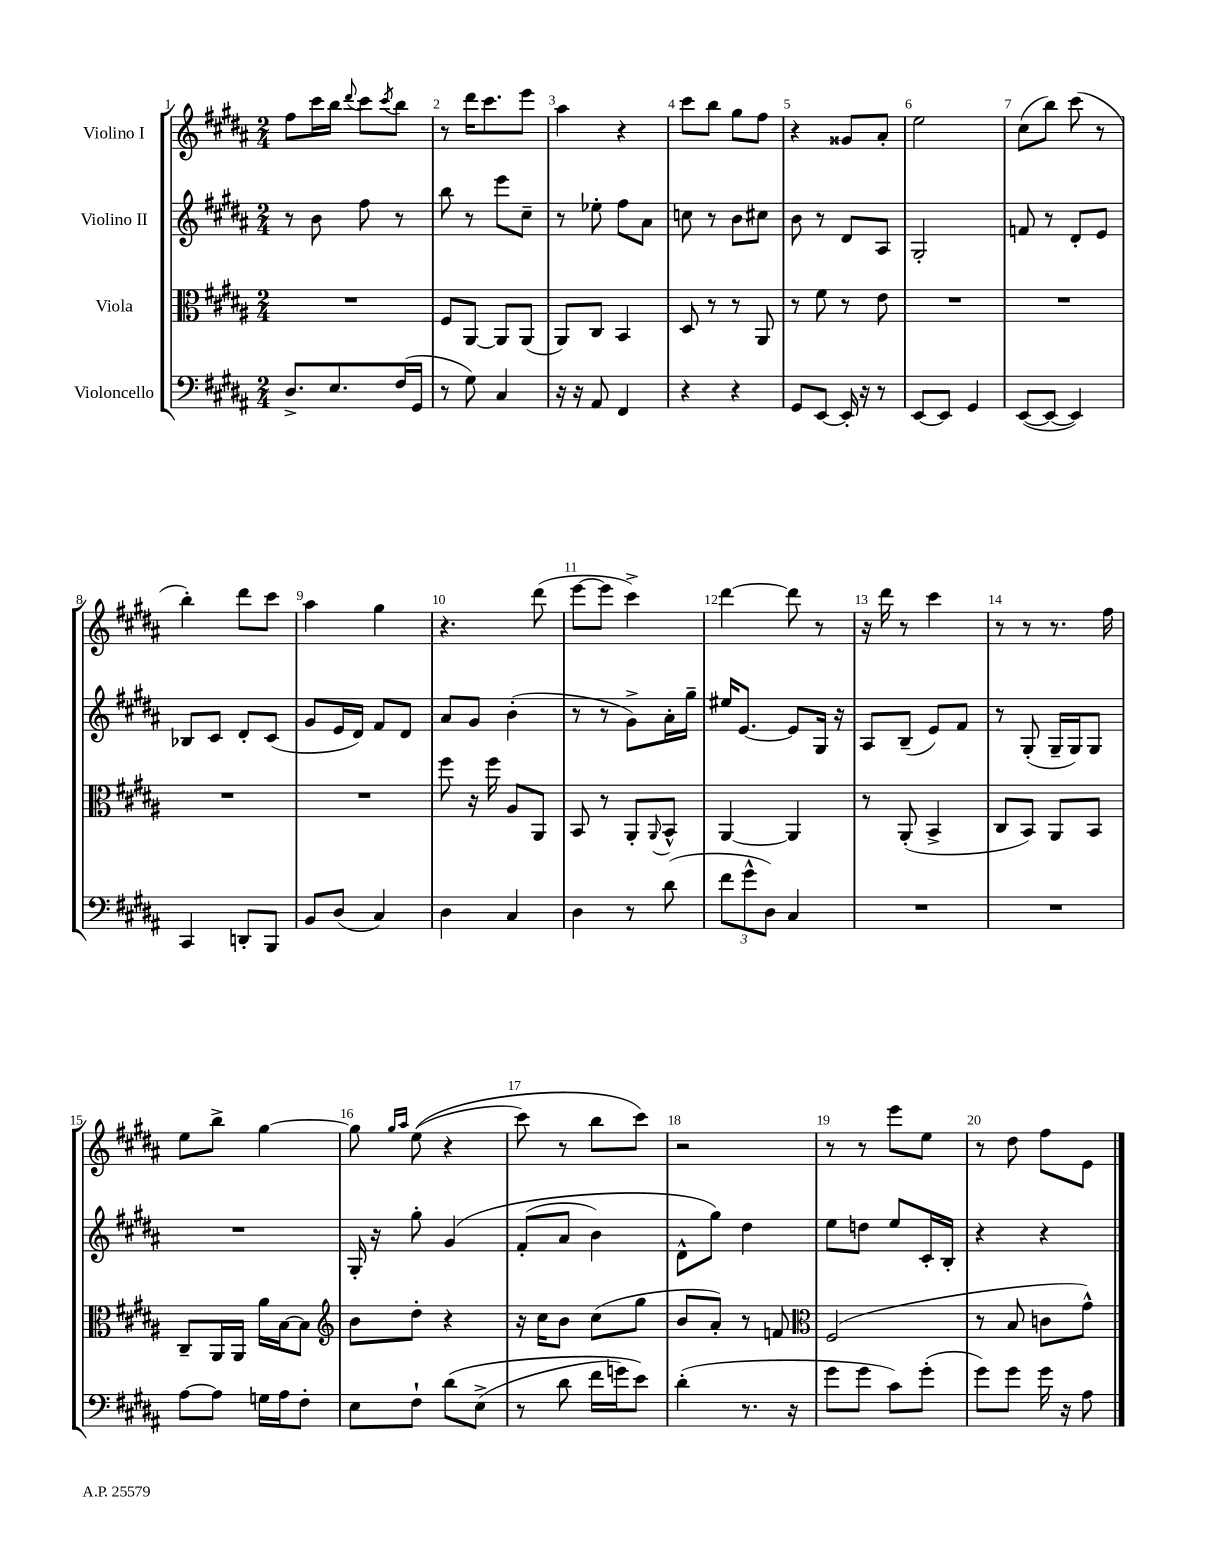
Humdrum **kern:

**kern	**kern	**kern	**kern
*part4	*part3	*part2	*part1
*staff4	*staff3	*staff2	*staff1
*I"Violoncello	*I"Viola	*I"Violino II	*I"Violino I
*clefF4	*clefC3	*clefG2	*clefG2
*k[f#c#g#d#a#]	*k[f#c#g#d#a#]	*k[f#c#g#d#a#]	*k[f#c#g#d#a#]
*M2/4	*M2/4	*M2/4	*M2/4
=1	=1	=1	=1
8.D#^/L	2r	8r	8ff#\L
.	.	8b\	16ccc#\L
8.E/	.	.	16bb\JJ
.	.	.	8qqddd#/
.	.	8ff#\	8ccc#\L
.	.	.	8qccc#/
(16F#/L	.	8r	8bb\J
16GG#/JJ	.	.	.
=2	=2	=2	=2
8r	8F#/L	8bb\	8r
8G#\)	[8AA#/J	8r	16ddd#\KL
.	.	.	8.ccc#\
4C#/	8AA#/L]	8eee\L	.
.	(8AA#/J	8cc#~\J	8eee\J
=3	=3	=3	=3
16r	8AA#/L)	8r	4aa#\
16r	.	.	.
8AA#/	8C#/J	8ee-X'\	.
4FF#/	4BB/	8ff#\L	4r
.	.	8a#\J	.
=4	=4	=4	=4
4r	8D#/	8ccn\	8ccc#\L
.	8r	8r	8bb\J
4r	8r	8b\L	8gg#\L
.	8AA#/	8cc#X\J	8ff#\J
=5	=5	=5	=5
8GG#/L	8r	8b\	4r
[8EE/J	8f#\	8r	.
16EE'/]	8r	8d#/L	8g##X/L
16r	.	.	.
8r	8e\	8A#/J	8a#'/J
=6	=6	=6	=6
[8EE/L	2r	2G#'/	2ee\
8EE/J]	.	.	.
4GG#/	.	.	.
=7	=7	=7	=7
([8EE/L	2r	8fn/	(8cc#\L
8EE/J_	.	8r	8bb\J)
4EE/])	.	8d#'/L	(8ccc#\
.	.	8e/J	8r
!!LO:LB:g=z
=8	=8	=8	=8
4CC#/	2r	8B-X/L	4bb'\)
.	.	8c#/J	.
8DDn'/L	.	8d#'/L	8ddd#\L
8BBB/J	.	(8c#/J	8ccc#\J
=9	=9	=9	=9
8BB/L	2r	8g#/L	4aa#\
(8D#/J	.	16e/L	.
.	.	16d#/JJ)	.
4C#/)	.	8f#/L	4gg#\
.	.	8d#/J	.
=10	=10	=10	=10
4D#\	8ff#\	8a#/L	4.r
.	16r	8g#/J	.
.	16ff#\	.	.
4C#/	8A#/L	(4b'\	.
.	8AA#/J	.	(8ddd#\
=11	=11	=11	=11
4D#\	8BB/	8r	[8eee\L
.	8r	8r	8eee\J]
8r	8AA#'/L	8g#^\L)	4ccc#^\)
.	8qqAA#/	.	.
(8d#\	8BB^^/J	16a#'\L	.
.	.	16gg#~\JJ	.
=12	=12	=12	=12
12f#\L	[4AA#/	16ee#X/KL	[4ddd#\
.	.	[8.e/J	.
12g#^^\	.	.	.
12D#\J)	.	.	.
4C#/	4AA#/]	8e/L]	8ddd#\]
.	.	16G#/Jk	8r
.	.	16r	.
=13	=13	=13	=13
2r	8r	8A#/L	16r
.	.	.	16ddd#\
.	(8AA#'/	(8B~/J	8r
.	4BB^/	8e/L)	4ccc#\
.	.	8f#/J	.
=14	=14	=14	=14
2r	8C#/L	8r	8r
.	8BB/J)	(8G#'/	8r
.	8AA#/L	16G#~/LL	8.r
.	.	16G#/J)	.
.	8BB/J	8G#/J	.
.	.	.	16ff#\
!!LO:LB:g=z
=15	=15	=15	=15
[8A#\L	8C#~/L	2r	8ee\L
8A#\J]	16AA#/L	.	8bb^\J
.	16AA#/JJ	.	.
16Gn\LL	16a#\LL	.	[4gg#\
16A#\J	[16B\J	.	.
8F#'\J	8B\J]	.	.
=16	=16	=16	=16
*	*clefG2	*	*
8E\L	8b\L	16G#'/	8gg#\]
.	.	16r	.
.	.	.	16qqgg#/LL
.	.	.	16qqaa#/JJ
8F#`\J	8dd#'\J	8gg#'\	((8ee\
(8d#\L	4r	(4g#/	4r
(8E^\J	.	.	.
=17	=17	=17	=17
8r	16r	(8f#'/L	8ccc#\)
.	16cc#\KL	.	.
8d#\	8b\J	8a#/J	8r
16f#\LL	(8cc#\L	4b\)	8bb\L
16gn\J)	.	.	.
8e\J)	8gg#\J	.	8ccc#\J)
=18	=18	=18	=18
(4d#'\	8b/L	8d#^^\L	2r
.	8a#'/J)	8gg#\J)	.
8.r	8r	4dd#\	.
.	8fn/	.	.
16r	.	.	.
=19	=19	=19	=19
*	*clefC3	*	*
8g#\L	(2F#/	8ee\L	8r
8g#\J	.	8ddn\J	8r
8c#\L)	.	8ee/L	8eee\L
(8g#'\J	.	16c#'/L	8ee\J
.	.	16B'/JJ	.
=20	=20	=20	=20
8g#\L)	8r	4r	8r
8g#\J	8B/	.	8dd#\
16g#\	8cn\L	4r	8ff#\L
16r	.	.	.
8A#\	8g#^^\J)	.	8e\J
==	==	==	==
*-	*-	*-	*-
